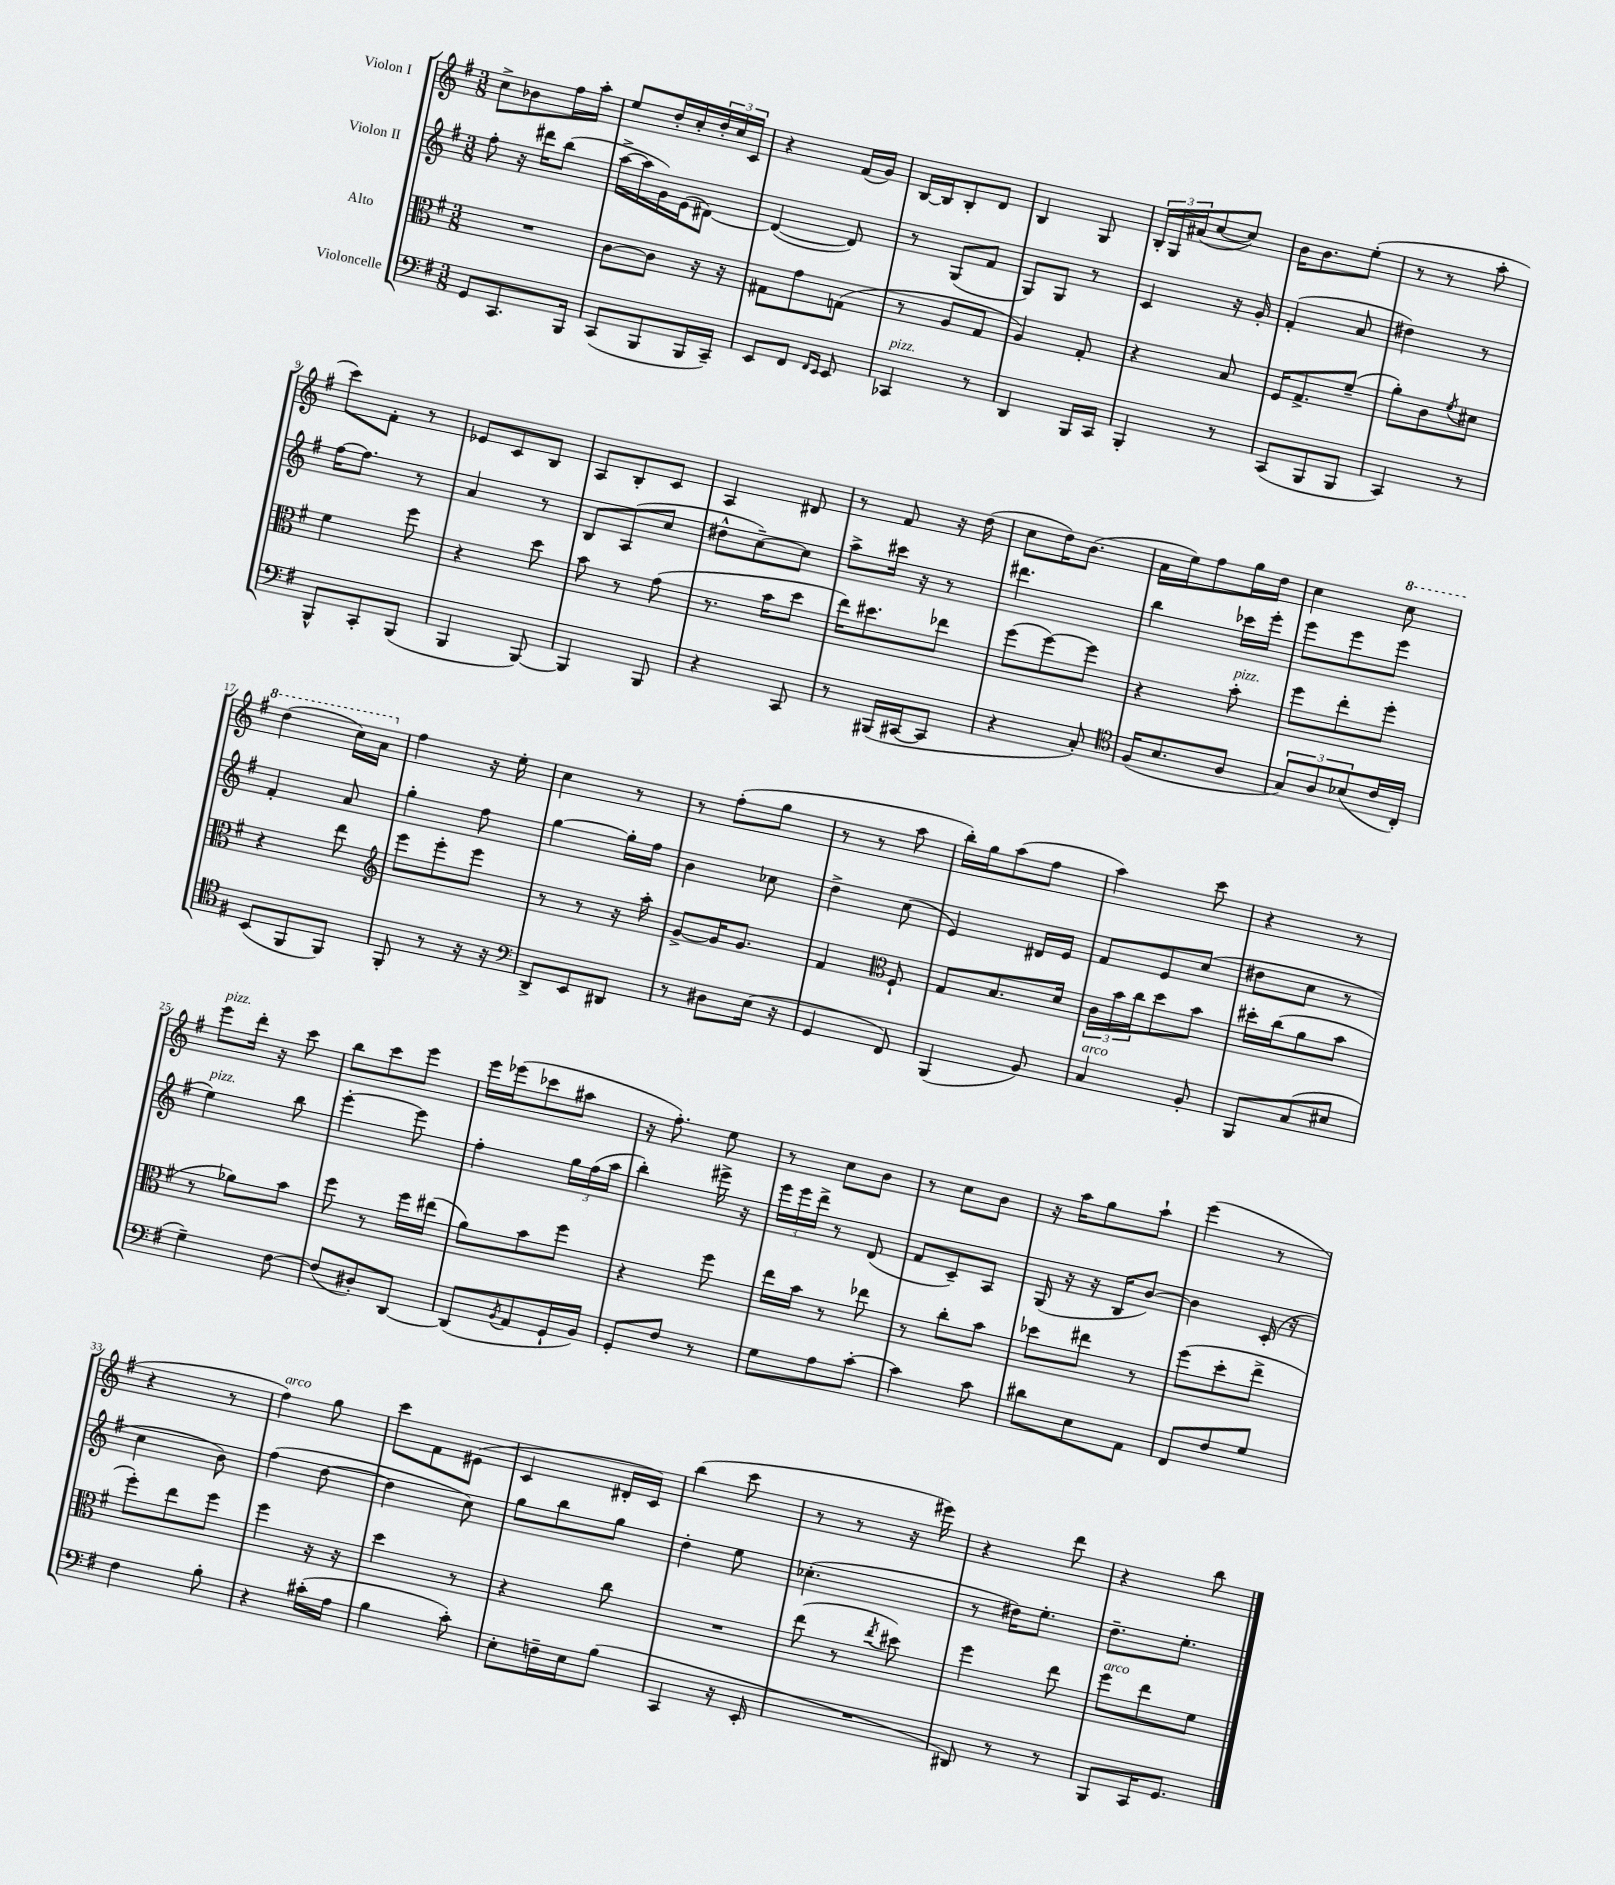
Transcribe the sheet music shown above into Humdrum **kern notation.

**kern	**kern	**kern	**kern
*part4	*part3	*part2	*part1
*staff4	*staff3	*staff2	*staff1
*I"Violoncelle	*I"Alto	*I"Violon II	*I"Violon I
*clefF4	*clefC3	*clefG2	*clefG2
*k[f#]	*k[f#]	*k[f#]	*k[f#]
*M3/8	*M3/8	*M3/8	*M3/8
=1	=1	=1	=1
8GG/L	4.r	8ff#'\	8cc^\L
8.CC/	.	16r	8b-X\
.	.	16ddd#X\KL	.
.	.	(8bb\J	16ff#\L
16BBB/Jk	.	.	16aa'\JJ
=2	=2	=2	=2
(8CC/L	[8c\L	[16aa^\LL	8ee/L
.	.	16aa\]	.
8BBB/	8c\J]	16g\)	16dd'/L
.	.	(16e\J	16cc'/
16BBB/L	16r	[8d#X\J)	24dd'/
.	.	.	24cc/
16CC~/JJ)	16r	.	.
.	.	.	24c/JJ
=3	=3	=3	=3
8EE/L	8G#X\L	(4d#/_	4r
8FF#/J	8g\	.	.
16qqFF#/LL	.	.	.
16qqEE/JJ	.	.	.
8EE/	(8Gn\J	8d#/])	(16f#/LL
.	.	.	16g/JJ)
=4	=4	=4	=4
!LO:TX:a:i:t=pizz.	!	!	!
4CC-X/	8r	8r	[16B/LL
.	.	.	16B/J]
.	8A/L	(8G/L	8B'/
8r	8G/J	8f#/J	8d/J
=5	=5	=5	=5
4DD/	4A/)	8G/L)	4B/
.	.	8G/J	.
16BBB/LL	8G'/	8r	8G/
16CC/JJ	.	.	.
=6	=6	=6	=6
4BBB'/	4r	4c/	24B'/LL
.	.	.	24G/
.	.	.	(24a#X/J
.	.	.	[8cc/
8r	8B/	16r	8cc/J])
.	.	16g'/	.
=7	=7	=7	=7
(8CC/L	16F#/KL	(4f#'/	16b\KL
.	8.G^/	.	8.b\
8BBB/	.	.	.
8BBB/J	(8f#~/J	8a/	(8ee'\J
=8	=8	=8	=8
4CC/)	8a'\L)	4dd#X\)	8r
.	8c\	.	8r
.	8qf#/	.	.
8r	8d#X\J	8r	8aa'\
!!LO:LB:g=z
=9	=9	=9	=9
8BBB^^/L	4f#\	[16ff#\KL	8ccc\L)
.	.	8.ff#\J]	.
8CC'/	.	.	8f#'\J
(8BBB/J	8ff#\	8r	8r
=10	=10	=10	=10
4BBB/	4r	4a/	8e-X/L
.	.	.	8c/
[8BBB/)	8dd\	8r	8B/J
=11	=11	=11	=11
4BBB/]	8b\	8B/L	8A/L
.	8r	(8A/	8B'/
8BBB/	(8g\	8cc/J	8c/J
=12	=12	=12	=12
4r	8.r	8dd#X^^\L	4A/
.	.	[8cc~\)	.
.	16b\KL	.	.
8CC/	8dd\J	8cc\J]	8d#X/
=13	=13	=13	=13
8r	16ee\KL)	8aa^\L	8r
.	8.dd#X\	.	.
(16BBB#X/LL	.	16ccc#X\Jk	8f#/
[16CC#X/J	.	16r	.
8CC#/J]	8ee-X\J	8r	16r
.	.	.	(16dd\
=14	=14	=14	=14
4r	(8ff#\L	4.ddd#X\	8cc\L
.	[8ff#\)	.	16dd\K)
.	.	.	(8.b\J
8C'/)	8ff#\J]	.	.
=15	=15	=15	=15
*clefC4	*	*	*
(16F#/KL	4r	4bb\	16a\LL
8.B/	.	.	16ee\J)
.	.	.	8ff#\
!	!LO:TX:a:i:t=pizz.	!	!
8A/J	8b'\	16ccc-X\LL	16gg\L
.	.	16eee'\JJ	16dd\JJ
=16	=16	=16	=16
12G/L)	8ff#\L	8eee\L	4cc\
12A/	.	.	.
.	8ee'\	8eee\	.
(12B-X/	.	.	.
*	*	*	*8va
16c/L	8ff#'\J	8eee\J	8ccc\
16C'/JJ)	.	.	.
!!LO:LB:g=z
=17	=17	=17	=17
(8BB/L	4r	4f#'/	(4ddd\
8FF#/	.	.	.
8FF#/J)	8ee\	8a/	16ccc\LL)
.	.	.	16aa\JJ
=18	=18	=18	=18
*	*clefG2	*	*
*	*	*	*X8va
8FF#'/	8eee\L	4gg'\	4ff#\
8r	8eee'\	.	.
16r	8eee\J	8ff#\	16r
16r	.	.	16ee'\
=19	=19	=19	=19
*clefF4	*	*	*
8DD^/L	8r	[4gg\	4cc\
8EE/	8r	.	.
8DD#X/J	16r	16gg'\LL]	8r
.	16aa'\	16ff#\JJ	.
=20	=20	=20	=20
8r	[8g^/L	4b\	8r
8D#X\L	16g/K]	.	(8ff#'\L
.	8.g/J	.	.
(16E\Jk	.	8cc-X\	8gg\J
16r	.	.	.
=21	=21	=21	=21
4GG/	4f#/	4dd^\	8r
.	.	.	8r
*	*clefC3	*	*
8FF#/)	8F#`/	(8cc\	8aa\
=22	=22	=22	=22
(4BBB/	8G/L	4e/)	16bb'\LL)
.	.	.	16gg\J
.	8.B/	.	(8aa\
8BB/)	.	16d#X/LL	8ff#\J
.	16d/Jk	16e/JJ	.
=23	=23	=23	=23
!LO:TX:a:i:t=arco	!	!	!
4C/	24c\LL	8f#/L	4aa\)
.	24b\	.	.
.	24cc\J	.	.
.	8dd\	8e/	.
8BB'/	8b\J	(8cc/J	8ccc\
=24	=24	=24	=24
8BBB/L	16dd#X'\LL	8dd#X\L	4r
.	(16cc\J	.	.
(8C/	8a\	8cc\J	.
8E#X/J	8b\J	8r	8r
!!LO:LB:g=z
=25	=25	=25	=25
!	!	!	!LO:TX:a:i:t=pizz.
!	!	!LO:TX:a:i:t=pizz.	!
4G~\)	8r	4ee\)	8eee\L
.	8a-X\L)	.	16ddd'\Jk
.	.	.	16r
[8F#\	8b\J	8bb\	8ccc\
=26	=26	=26	=26
(8F#/L]	8ff#\	[4eee'\	8bb\L
8D#X'/)	8r	.	8ccc\
[8DD/J	16ff#\LL	8eee\]	8eee\J
.	(16ee#X\JJ	.	.
=27	=27	=27	=27
(8DD/L]	8a\L)	4ff#'\	16eee\LL
.	.	.	(16eee-X\J
8qBB/	.	.	.
8AA/	8b\	.	8ccc-X\
16GG`/L	8ff#\J	24gg\LL	8aa#X\J
.	.	(24ff#\	.
16BB/JJ)	.	.	.
.	.	24aa\JJ	.
=28	=28	=28	=28
8GG'/L	4r	4bb'\)	16r
.	.	.	8.ff#'\)
8F#/J	.	.	.
8r	8ff#\	16eee#X^\	8ee\
.	.	16r	.
=29	=29	=29	=29
8G\L	16ee\LL	24eee\LL	8r
.	.	24eee\	.
.	16b\JJ	.	.
.	.	24ddd^\JJ	.
8A\	8r	8r	8cc\L
[8c'\J	8ee-X\	(8d/	8b\J
=30	=30	=30	=30
4c\]	8r	8f#/L	8r
.	8cc'\L	8c~/)	8cc\L
8c\	8b\J	8A/J	8b\J
=31	=31	=31	=31
8d#X\L	8dd-X\L	(16G/	16r
.	.	16r	16aa\KL
8E\	8ee#X\J	16r	8gg\
.	.	16B/KL	.
8AA\J	8r	[8b/J)	8aa`\J
=32	=32	=32	=32
8FF#/L	(8ff#\L	4b\]	(4eee\
8F#/	8dd'\	.	.
8G/J	8ee^\J	(16c'/	8r
.	.	16r	.
!!LO:LB:g=z
=33	=33	=33	=33
4F#\	8ff#'\L)	4cc\	4r
.	8ee\	.	.
8B'\	8ff#\J	8b\)	8r
=34	=34	=34	=34
!	!	!	!LO:TX:a:i:t=arco
4r	4ff#\	(4ff#\	4ff#\)
(16c#X'\LL	16r	[8dd\	8gg\
16A\JJ	16r	.	.
=35	=35	=35	=35
4B\	4dd\	4dd\]	8ccc\L
.	.	.	8f#\
8c'\)	8r	8cc\)	(8e#X\J
=36	=36	=36	=36
8E'\L	4r	8gg\L	4c/
16Fn~\L	.	8bb\	.
16E\J	.	.	.
(8B\J	8cc\	8gg\J	16d#X'/LL
.	.	.	16c/JJ)
=37	=37	=37	=37
4CC/	4.r	4dd'\	(4bb\
16r	.	8ee\	8ccc\
16EE'/	.	.	.
=38	=38	=38	=38
4.r	(8ee\	(4.cc-X'\	8r
.	8r	.	8r
.	8qee/	.	.
.	8dd#X\)	.	16r
.	.	.	16eee#X\)
=39	=39	=39	=39
8DD#X/)	4ff#\	8r	4r
8r	.	16dd#X\KL)	.
.	.	8.ee'\J	.
8r	8ee\	.	8ddd\
=40	=40	=40	=40
!	!LO:TX:a:i:t=arco	!	!
8BBB/L	8ff#\L	8.dd~\L	4r
16CC/K	8ee\	.	.
8.GG/J	.	8.ee'\J	.
.	8f#\J	.	8bb\
==	==	==	==
*-	*-	*-	*-
